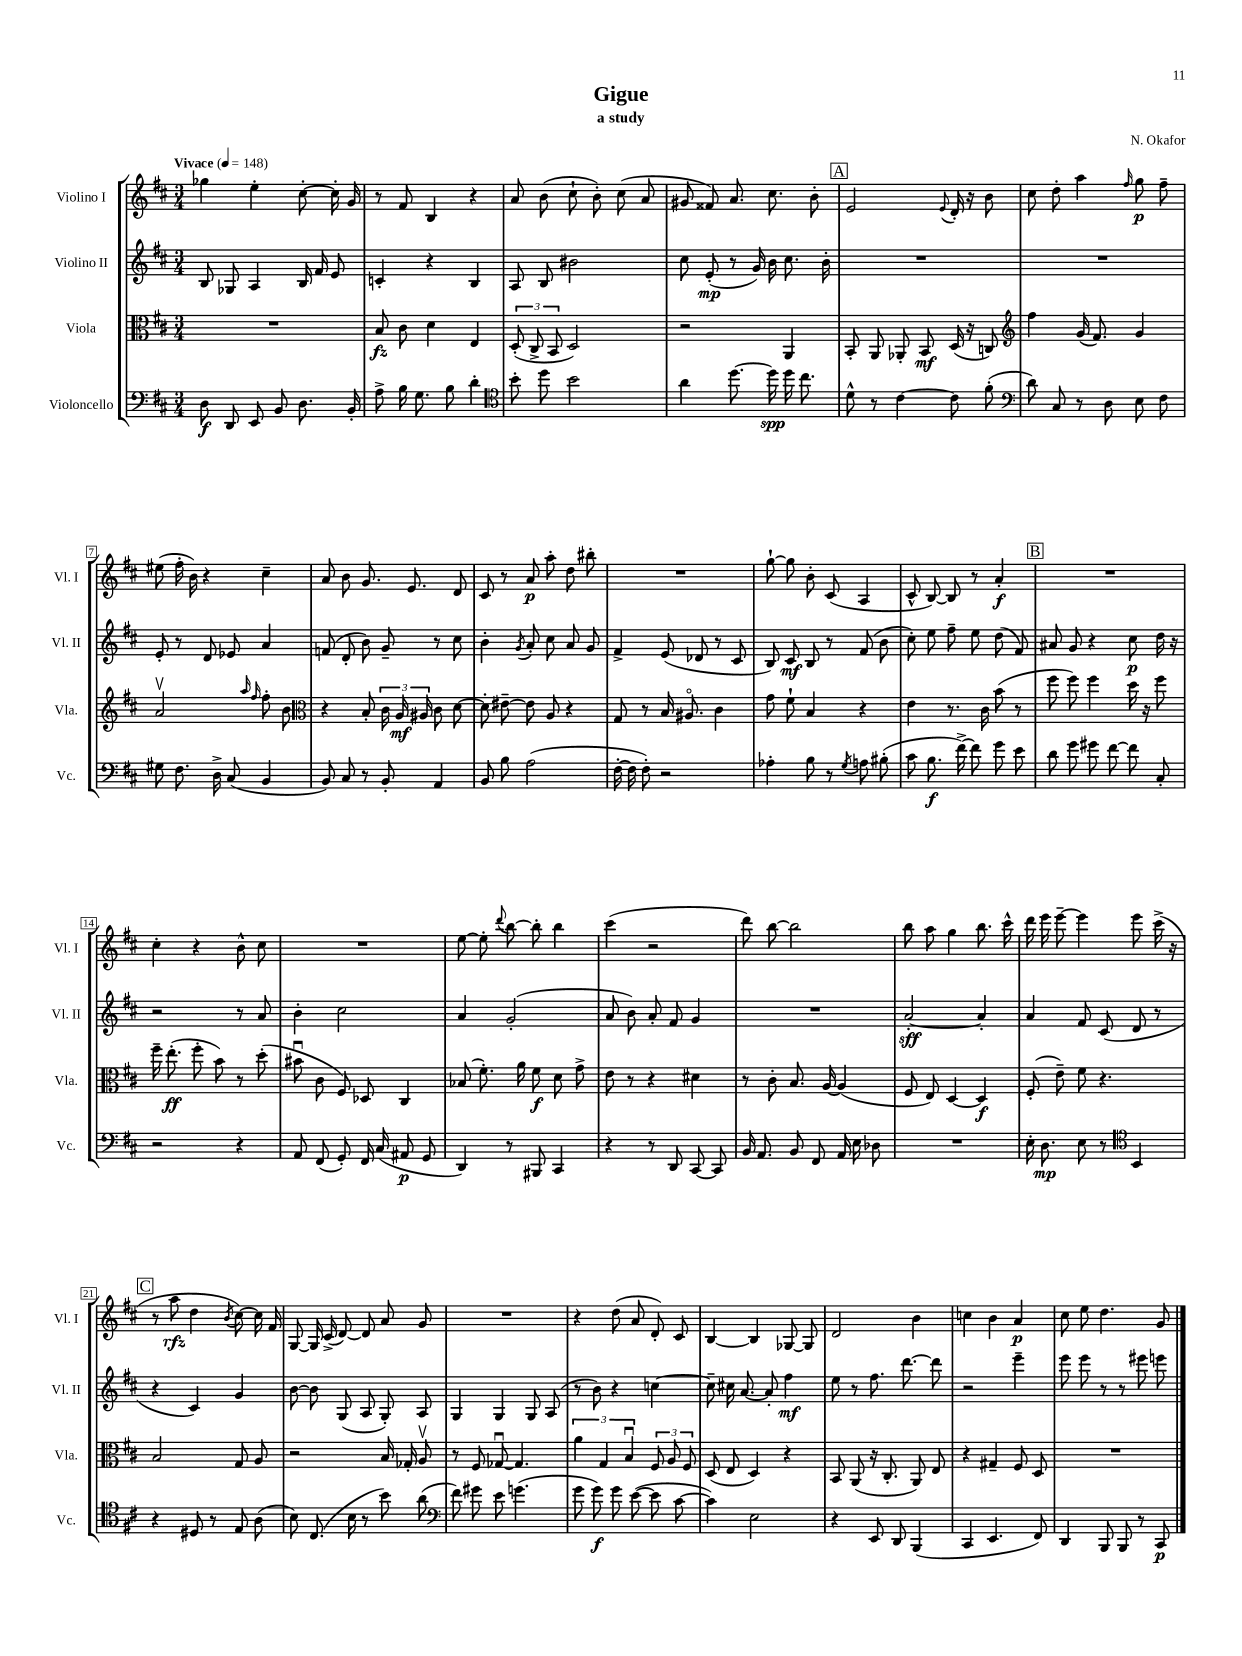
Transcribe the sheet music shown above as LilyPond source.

\header { title = "Gigue" composer = "N. Okafor" subtitle = "a study" }
<<
\new StaffGroup <<
\new Staff = "s0" \with { instrumentName = "Violino I" shortInstrumentName = "Vl. I" } {
    \clef treble \key d \major \numericTimeSignature \time 3/4 \tempo "Vivace" 4 = 148
    \autoBeamOff ges''4 e''4-. cis''8~-. cis''16-. g'16 |
    r8 fis'8 b4 r4 |
    a'8 b'8( cis''8-! b'8-.) cis''8( a'8 |
    gis'8 fisis'8) a'8. cis''8. b'8-. |
    \mark \markup { \box "A" } e'2 \appoggiatura { e'8 } d'16-. r16 b'8 |
    cis''8 d''8-. a''4 \grace { fis''16 } g''8\p fis''8-- |
    eis''8( fis''16-. b'16) r4 cis''4-- |
    a'8 b'8 g'8. e'8. d'8 |
    cis'8 r8 a'8\p a''8-. d''8 bis''8-. |
    R2. |
    g''8~-! g''8 b'8-. cis'8( a4 |
    cis'8-^ b8~) b8 r8 a'4-.\f |
    \mark \markup { \box "B" } R2. |
    cis''4-. r4 b'8-^ cis''8 |
    R2. |
    e''8~ e''8-. \appoggiatura { d'''8 } b''8~ b''8-. b''4 |
    cis'''4( r2 |
    d'''8) b''8~ b''2 |
    b''8 a''8 g''4 b''8. cis'''16-^ |
    d'''16 e'''16 e'''8~-- e'''4 e'''8 cis'''16->( r16 |
    \mark \markup { \box "C" } r8 a''8\rfz d''4 \acciaccatura { b'8 } cis''8~) cis''16 fis'16 |
    g8~ g16 cis'16->( d'8~) d'8 a'8 g'8 |
    R2. |
    r4 d''8( a'8 d'8-.) cis'8 |
    b4~ b4 ges8~ ges8 |
    d'2 b'4 |
    c''4 b'4 a'4\p |
    cis''8 e''8 d''4. g'8 \bar "|." |
}
\new Staff = "s1" \with { instrumentName = "Violino II" shortInstrumentName = "Vl. II" } {
    \clef treble \key d \major \numericTimeSignature \time 3/4
    \autoBeamOff b8 ges8 a4 b16 fis'16 e'8 |
    c'4-. r4 b4 |
    a8 b8 bis'2 |
    cis''8 e'8-.\mp( r8 g'16) b'16 cis''8. b'16-. |
    \mark \markup { \box "A" } R2. |
    R2. |
    e'8-. r8 d'8 ees'8 a'4 |
    f'8( d'8-. b'8) g'8-- r8 cis''8 |
    b'4-. \acciaccatura { g'8 } a'8-. cis''8 a'8 g'8 |
    fis'4-> e'8( des'8 r8 cis'8 |
    b8) cis'8\mf b8 r8 fis'8( b'8 |
    cis''8-.) e''8 fis''8-- e''8 d''8( fis'8) |
    \mark \markup { \box "B" } ais'8 g'8 r4 cis''8\p d''16 r16 |
    r2 r8 a'8 |
    b'4-. cis''2 |
    a'4 g'2-.( |
    a'8 b'8) a'8-. fis'8 g'4 |
    R2. |
    a'2~-.\sff a'4-. |
    a'4 fis'8 cis'8( d'8 r8 |
    \mark \markup { \box "C" } r4 cis'4) g'4 |
    b'8~ b'8 g8( a8 g8-.) a8 |
    g4 g4 g8 a8( |
    r8 b'8) r4 c''4~ |
    c''8-- cis''16 a'8.~ a'8-. fis''4\mf |
    e''8 r8 fis''8. d'''8.~ d'''8 |
    r2 e'''4-- |
    e'''8 e'''8 r8 r8 eis'''8 e'''8 \bar "|." |
}
\new Staff = "s2" \with { instrumentName = "Viola" shortInstrumentName = "Vla." } {
    \clef alto \key d \major \numericTimeSignature \time 3/4
    \autoBeamOff R2. |
    b8\fz cis'8 d'4 e4 |
    \tuplet 3/2 { d8-.( cis8-> b,8 } d2) |
    r2 a,4 |
    \mark \markup { \box "A" } b,8-. a,8 aes,8-. b,8\mf d16( r16 c8) |
    \clef treble fis''4 g'16( fis'8.) g'4 |
    a'2\upbow \grace { a''16 fis''16 } fis''8-. b'8 |
    \clef alto r4 b8-. \tuplet 3/2 { cis'16 a16\mf ais16 } cis'8 d'8~ |
    d'8-. eis'8~-- eis'8 a8 r4 |
    g8 r8 b16 ais8.\flageolet cis'4 |
    g'8 fis'8-! b4 r4 |
    e'4 r8. cis'16 b'8( r8 |
    \mark \markup { \box "B" } fis''8 fis''8) fis''4 d''16 r16 fis''8 |
    fis''16-- e''8.-.\ff( fis''8-. b'8) r8 d''8-.( |
    bis'8\downbow cis'8 fis8) des8 cis4 |
    bes8( fis'8.-.) a'16 fis'8\f d'8 g'8-> |
    e'8 r8 r4 dis'4 |
    r8 cis'8-. b8. a16~ a4( |
    fis8 e8) d4~ d4\f |
    fis8-.( e'8--) fis'8 r4. |
    \mark \markup { \box "C" } b2 g8 a8 |
    r2 b16 ges16-. a8\upbow |
    r8 fis8 ges8~\downbow ges4. |
    \tuplet 3/2 { a'4 g4 b4\downbow } \tuplet 3/2 { fis8 a8 fis8 } |
    d8( e8 d4) r4 |
    b,8 a,8( r16 cis8.-. a,8) e8 |
    r4 gis4-- fis8 d8 |
    R2. \bar "|." |
}
\new Staff = "s3" \with { instrumentName = "Violoncello" shortInstrumentName = "Vc." } {
    \clef bass \key d \major \numericTimeSignature \time 3/4
    \autoBeamOff d8\f d,8 e,8 b,8 d8. b,16-. |
    a8-> b16 g8. b8 d'4-. |
    \clef tenor b'8-. d''8 b'2 |
    a'4 d''8.~ d''16\spp d''16 cis''8. |
    \mark \markup { \box "A" } d'8-^ r8 cis'4~ cis'8 fis'8-.( |
    \clef bass d'8) cis8 r8 d8 e8 fis8 |
    gis8 fis8. d16-> cis8( b,4 |
    b,8) cis8 r8 b,8-. a,4 |
    b,8 b8 a2( |
    fis16~-. fis16 fis8-.) r2 |
    aes4-. b8 r8 \acciaccatura { g8 } a8 bis8-.( |
    cis'8 b8.\f fis'16~->) fis'8 g'8 e'8 |
    \mark \markup { \box "B" } d'8 g'8 gis'8 fis'8~ fis'8 cis8-. |
    r2 r4 |
    a,8 fis,8( g,8-.) fis,16 cis16( ais,8\p g,8 |
    d,4) r8 bis,,8 cis,4 |
    r4 r8 d,8 cis,8~ cis,8 |
    b,16 a,8. b,8 fis,8 a,16 e16 des8 |
    R2. |
    e16-. d8.\mp e8 r8 \clef tenor b,4 |
    \mark \markup { \box "C" } r4 dis8 r8 e8 a8( |
    b8) cis8.( b16 r8 b'8) a'8( |
    \clef bass fis'8) gis'8 e'8 g'4.( |
    g'8 g'8\f) g'8 e'8~( e'8 cis'8~ |
    cis'4) e2 |
    r4 e,8 d,8 b,,4( |
    cis,4 e,4. fis,8) |
    d,4 b,,8 b,,8 r8 cis,8\p \bar "|." |
}
>>
>>
\layout { \context { \Score \override BarNumber.stencil = #(make-stencil-boxer 0.1 0.3 ly:text-interface::print) } }
